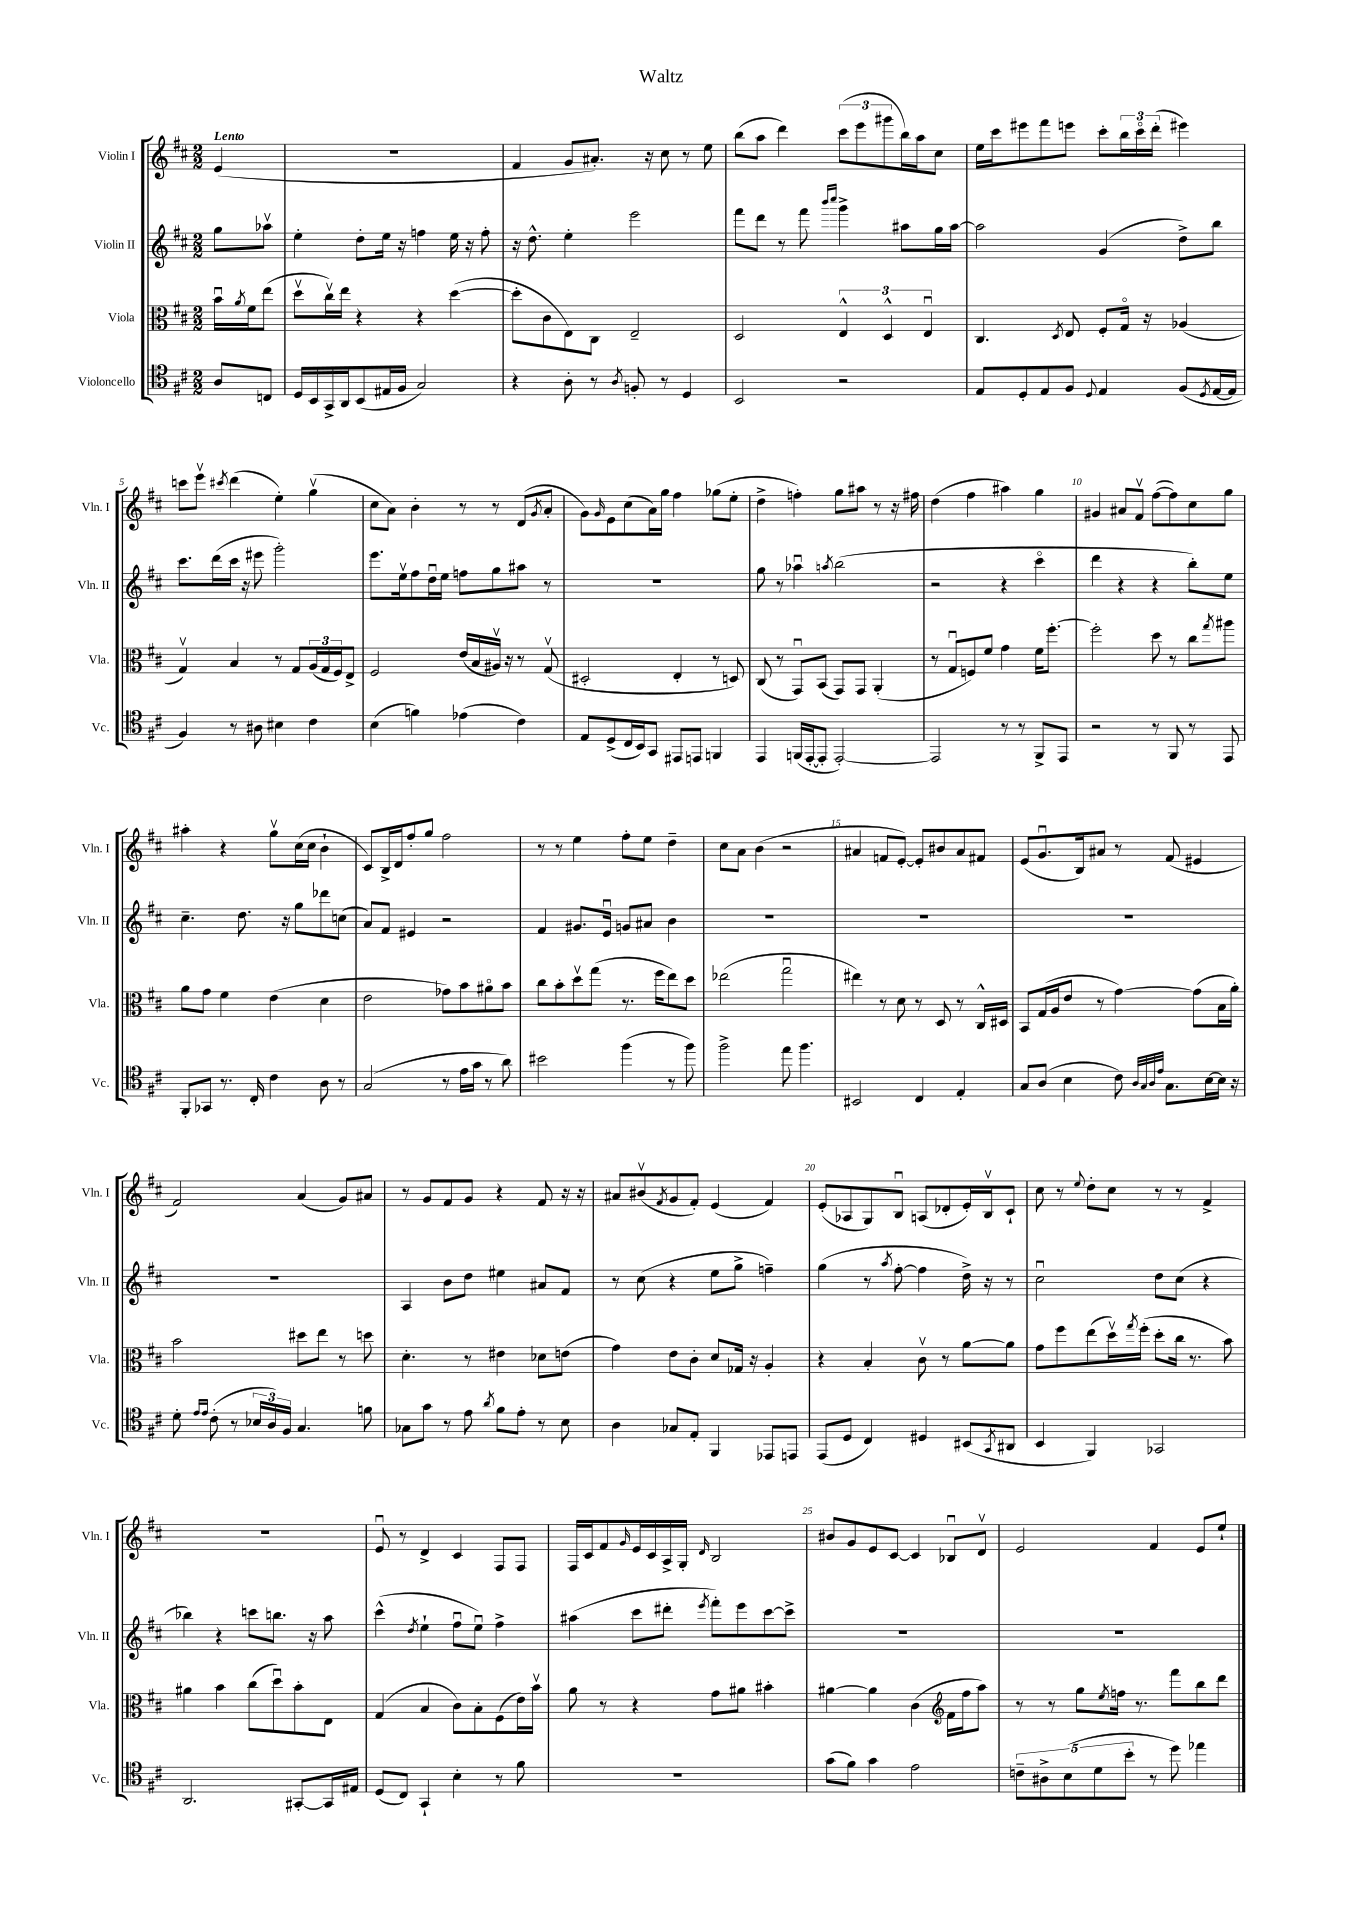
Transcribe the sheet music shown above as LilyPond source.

\header { title = "Waltz" }
<<
\new StaffGroup <<
\new Staff = "s0" \with { instrumentName = "Violin I" shortInstrumentName = "Vln. I" } {
    \clef treble \key d \major \numericTimeSignature \time 2/2 \partial 4 \tempo "Lento"
    e'4( |
    R1 |
    fis'4 g'8 ais'8.-.) r16 cis''8 r8 e''8 |
    b''8( a''8 d'''4) \tuplet 3/2 { cis'''8( e'''8 gis'''8 } b''16) a''16 cis''8 |
    e''16 cis'''16 eis'''8 fis'''8 e'''8 cis'''8-. \tuplet 3/2 { b''16 cis'''16\flageolet d'''16-.( } eis'''4) |
    c'''8 e'''8\upbow \acciaccatura { cis'''8 } d'''4( e''4-.) g''4\upbow( |
    cis''8 a'8) b'4-. r8 r8 d'8( \acciaccatura { g'8 } a'8-. |
    g'8) \grace { g'16 } e'8 cis''8( a'16) g''16 fis''4 ges''8( e''8-. |
    d''4-> f''4-.) g''8 ais''8 r8 r16 fis''16 |
    d''4( fis''4 ais''4) g''4 |
    gis'4 ais'8 fis'8\upbow fis''8~( fis''8) cis''8 g''8 |
    ais''4-. r4 g''8\upbow cis''16( cis''16 b'4-! |
    cis'8) b16-> d'16 fis''8-. g''8 fis''2 |
    r8 r8 e''4 fis''8-. e''8 d''4-- |
    cis''8 a'8 b'4( r2 |
    ais'4 f'8 e'8~-.) e'8-. bis'8 ais'8 fis'8 |
    e'8( g'8.\downbow b16) ais'8 r8 fis'8( eis'4 |
    fis'2) a'4( g'8) ais'8 |
    r8 g'8 fis'8 g'8 r4 fis'8 r16 r16 |
    ais'8 bis'8\upbow( \acciaccatura { fis'8 } g'8 fis'8-.) e'4( fis'4) |
    e'8-.( aes8 g8) b8\downbow a8( des'8-. e'16-.) b16\upbow cis'8-! |
    cis''8 r8 \appoggiatura { e''8 } d''8-. cis''8 r8 r8 fis'4-> |
    R1 |
    e'8\downbow r8 d'4-> cis'4 fis8 fis8 |
    fis16 cis'16 fis'8 \grace { g'16 } e'16 cis'16 a16-> g16-. \grace { d'16 } b2 |
    bis'8 g'8 e'8 cis'8~ cis'4 bes8\downbow d'8\upbow |
    e'2 fis'4 e'8 e''8-! \bar "|." |
}
\new Staff = "s1" \with { instrumentName = "Violin II" shortInstrumentName = "Vln. II" } {
    \clef treble \key d \major \numericTimeSignature \time 2/2 \partial 4
    g''8 aes''8\upbow |
    e''4-. d''8-. e''16 r16 f''4 e''16 r16 f''8-. |
    r16 d''8.-^ e''4-. e'''2 |
    fis'''8 d'''8 r8 fis'''8 \grace { b'''16 cis''''16 } g'''4-> ais''8 g''16 ais''16~ |
    ais''2 g'4( d''8->) b''8 |
    cis'''8. d'''16( cis'''16 r16 eis'''8 g'''2-.) |
    e'''8. e''16\upbow fis''8 d''16\downbow e''16 f''8 g''8 ais''8 r8 |
    R1 |
    g''8 r8 aes''4\downbow \acciaccatura { a''8 } b''2( |
    r2 r4 cis'''4\flageolet |
    d'''4 r4 r4 b''8-.) e''8 |
    cis''4.-- d''8. r16 g''8 des'''8 c''8( |
    a'8) fis'8 eis'4 r2 |
    fis'4 gis'8. e'16\downbow g'8 ais'8 b'4 |
    R1 |
    R1 |
    R1 |
    R1 |
    a4 b'8 d''8 eis''4 ais'8 fis'8 |
    r8 cis''8( r4 e''8 g''8-> f''4--) |
    g''4( r8 \acciaccatura { a''8 } fis''8~-. fis''4 d''16->) r16 r8 |
    cis''2\downbow d''8 cis''8( r4 |
    bes''4) r4 c'''8 b''8. r16 a''8 |
    cis'''4-^( \acciaccatura { d''8 } e''4-! fis''8\downbow e''8\downbow) fis''4-> |
    ais''4( cis'''8 dis'''8-. \acciaccatura { e'''8 } fis'''8-.) e'''8 cis'''8~ cis'''8-> |
    R1 |
    R1 \bar "|." |
}
\new Staff = "s2" \with { instrumentName = "Viola" shortInstrumentName = "Vla." } {
    \clef alto \key d \major \numericTimeSignature \time 2/2 \partial 4
    b'16\downbow \acciaccatura { a'8 } fis'16 e''8( |
    d''8\upbow cis''16\upbow) e''16 r4 r4 d''4~( |
    d''8-. cis'8 e8) cis8 e2-- |
    d2 \tuplet 3/2 { e4-^ d4-^ e4\downbow } |
    cis4. \acciaccatura { d8 } e8 fis8-. g16\flageolet r16 aes4( |
    g4\upbow) b4 r8 g8 \tuplet 3/2 { a16( g16 fis16) } e8-> |
    fis2 e'16( b16 ais16\upbow) r16 r8 g8\upbow( |
    dis2-. e4-. r8 d8) |
    cis8( r8 g,8\downbow) b,8( g,8) g,8 a,4-.( |
    r8 g8\downbow f8) fis'8 g'4 fis'16 fis''8.~-. |
    fis''2-. d''8 r8 cis''8 \acciaccatura { g''8 } ais''8 |
    a'8 g'8 fis'4 e'4( d'4 |
    e'2 ges'8) b'8 ais'8\flageolet b'8 |
    cis''8 b'8-. d''8\upbow g''8( r8. fis''16 e''8) d''8 |
    ees''2( g''2\downbow |
    eis''4) r8 d'8 r8 d8 r8 cis16-^ dis16 |
    b,8 g16( a16 e'8 r8 g'4~) g'8( b16 a'16-.) |
    b'2 dis''8 e''8 r8 d''8 |
    d'4.-. r8 eis'4 des'8 e'8( |
    g'4) e'8 cis'8-. d'8 ges16 r16 a4-. |
    r4 b4-. cis'8\upbow r8 a'8~ a'8 |
    g'8 fis''8 e''8( d''16\upbow) \acciaccatura { g''8 } fis''16-.( d''8-. cis''16 r8. b'8) |
    ais'4 b'4 cis''8( d''8\downbow) b'8-. e8 |
    g4( b4 cis'8) b8-. fis8( e'16) b'16\upbow |
    a'8 r8 r4 g'8 ais'8 bis'4-. |
    ais'4~ ais'4 cis'4( \clef treble fis'16 fis''16 a''8) |
    r8 r8 g''8 \acciaccatura { e''8 } f''16 r8. fis'''8 b''8 d'''8 \bar "|." |
}
\new Staff = "s3" \with { instrumentName = "Violoncello" shortInstrumentName = "Vc." } {
    \clef tenor \key d \major \numericTimeSignature \time 2/2 \partial 4
    a8 c8 |
    d16 b,16 g,16-> a,16 b,8( eis16 fis16 g2) |
    r4 a8-. r8 \acciaccatura { a8 } f8-. r8 d4 |
    b,2 r2 |
    e8 d8-. e8 fis8 \appoggiatura { d8 } e4 fis8( \acciaccatura { d8 } e16~ e16 |
    fis4) r8 ais8 bis4 cis'4 |
    b4( f'4) ees'4( cis'4) |
    e8 d8->( cis16 b,16) g,8 eis,8 e,8 f,4 |
    e,4 f,16( e,16~-. e,8-. e,2~-.) |
    e,2 r8 r8 fis,8-> e,8 |
    r2 r8 fis,8 r8 e,8 |
    fis,8-. ges,8 r8. cis16-. cis'4 a8 r8 |
    g2( r8 e'16 g'16 r8 a'8) |
    bis'2 fis''4( r8 fis''8) |
    fis''2-> e''8 fis''4. |
    bis,2 cis4 e4-. |
    g8 a8( b4 cis'8) \grace { a32 g32 a32 e'32 } g8. b16~ b16 r16 |
    d'8-. \grace { e'16 e'16 } cis'8-.( r8 \tuplet 3/2 { bes16 a16) fis16 } g4. f'8 |
    ges8 g'8 r8 e'8 \acciaccatura { a'8 } fis'8 e'8-. r8 b8 |
    a4 ges8 e8-. fis,4 ees,8 e,8 |
    e,8( d8 cis4) dis4 bis,8( \acciaccatura { g,8 } ais,8 |
    b,4 fis,4) ges,2 |
    a,2. gis,8~-. gis,16 eis16 |
    d8( cis8) g,4-! b4-. r8 fis'8 |
    R1 |
    g'8( fis'8) g'4 e'2 |
    \tuplet 5/4 { c'8-- ais8-> b8( d'8 b'8-. } r8 d''8) ees''4 \bar "|." |
}
>>
>>
\layout { \context { \Score \override BarNumber.break-visibility = ##(#f #t #t) barNumberVisibility = #(every-nth-bar-number-visible 5) } }
